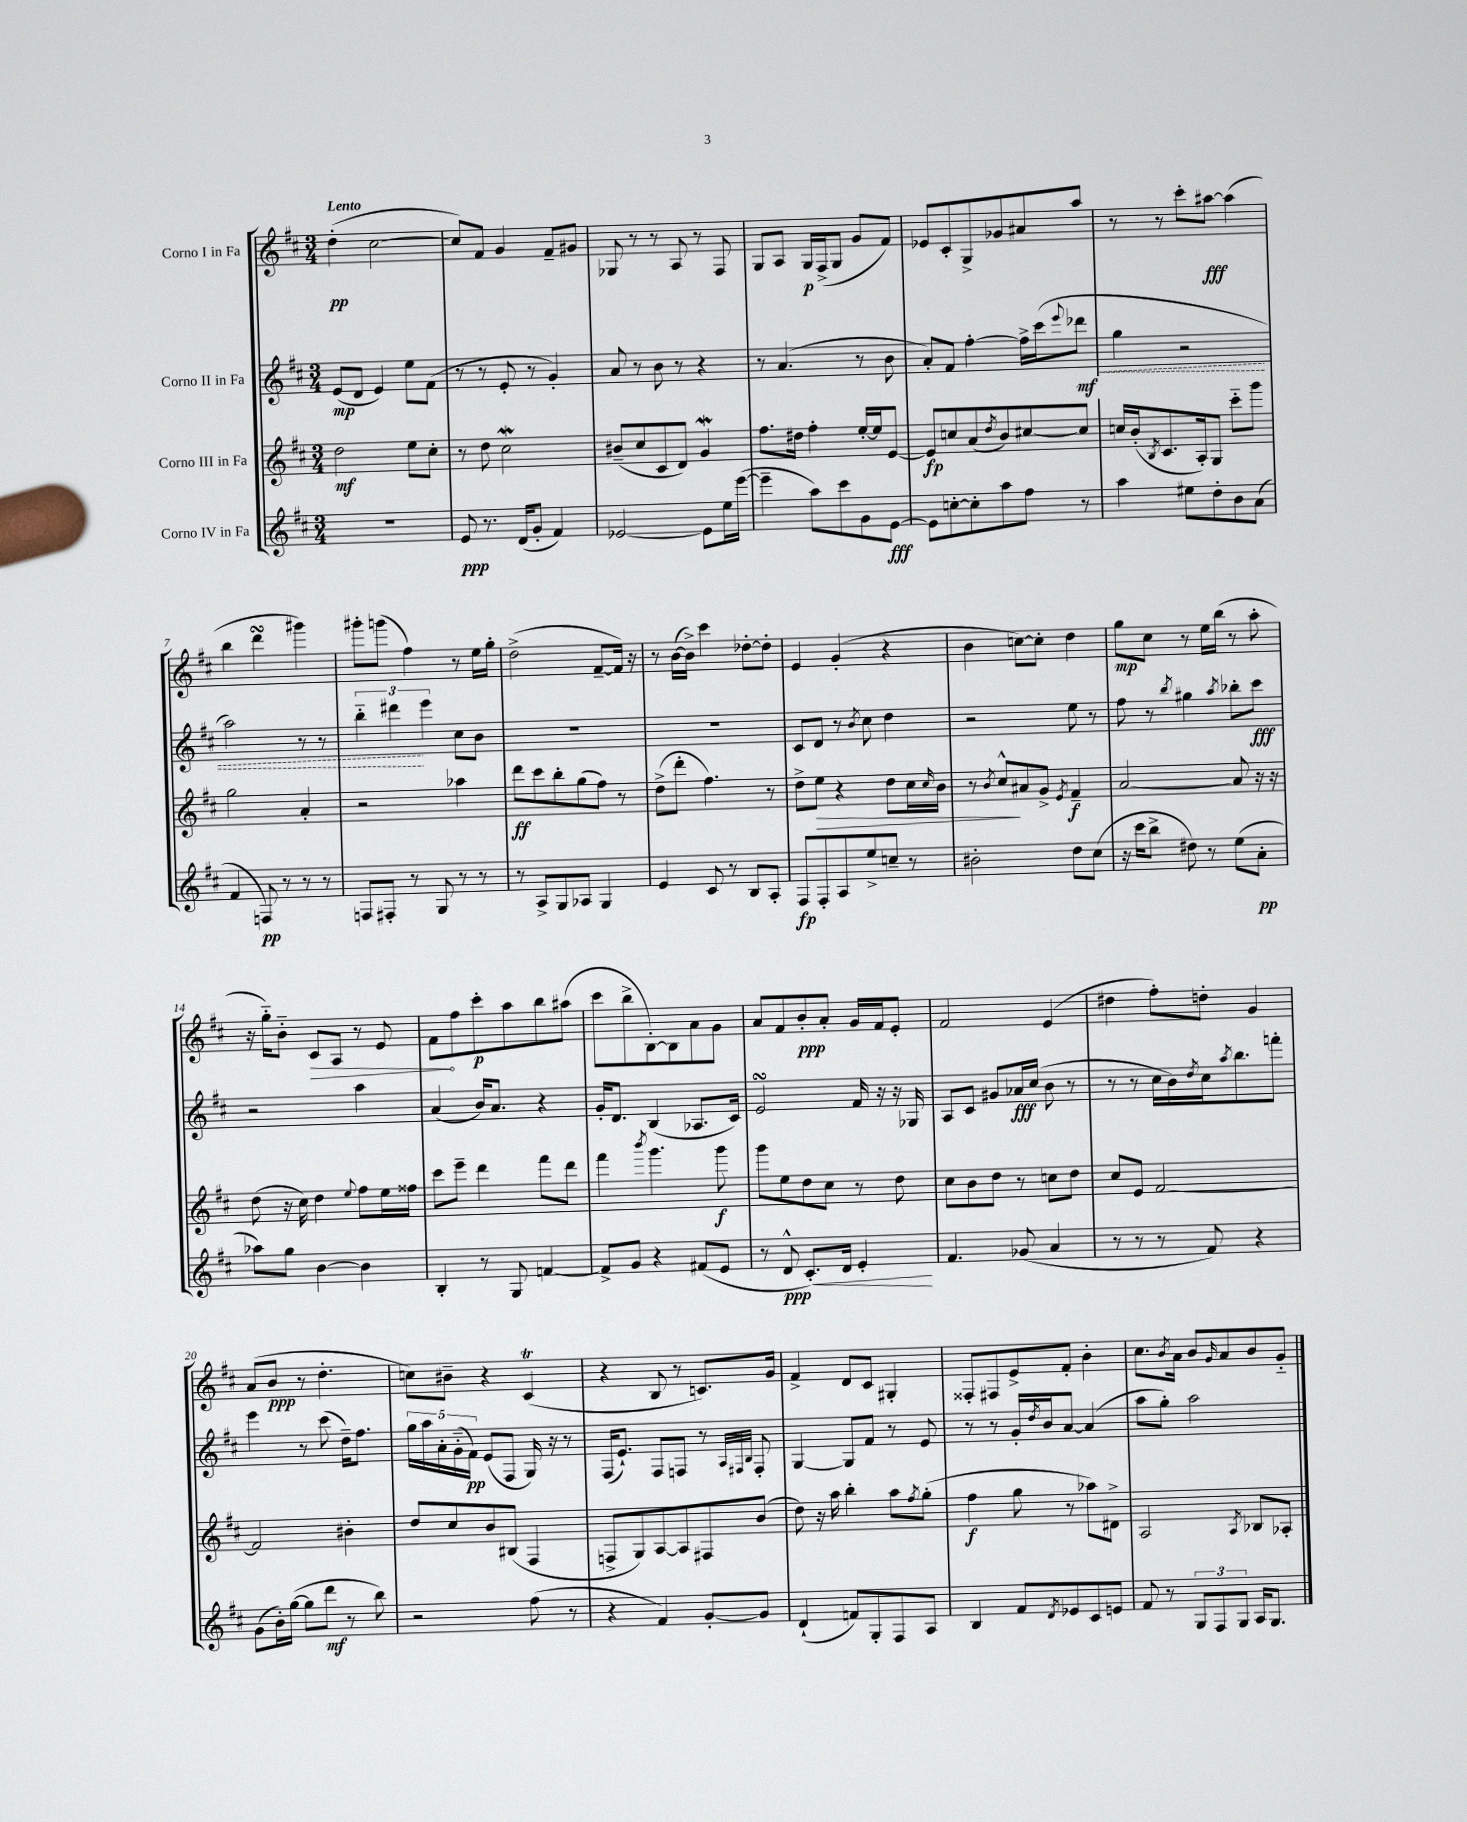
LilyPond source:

<<
\new StaffGroup <<
\new Staff = "s0" \with { instrumentName = "Corno I in Fa" } {
    \clef treble \key d \major \numericTimeSignature \time 3/4 \tempo "Lento"
    d''4-.\pp( cis''2~ |
    cis''8) fis'8 g'4 fis'8-- gis'8 |
    ges8 r8 r8 a8 r8 fis8 |
    g8 a8 g16\p fis16->( g8 g'8 fis'8) |
    ees'8 cis'8-. g8-> ges'8 ais'8 a''8 |
    r8 r8 cis'''8-. ais''8~\fff ais''4( |
    b''4 d'''4\turn gis'''4) |
    gis'''8-. g'''8( fis''4) r8 e''16 g''16-. |
    d''2->( fis'8~-- fis'16) r16 |
    r8 b'16~( b'16->) cis'''4 des''8~-. des''8-. |
    e'4 g'4-.( r4 |
    b'4 c''8~) c''8-. d''4 |
    g''8\mp cis''8 r8 e''16 b''16( r8 a''8-. |
    r16 g''16-_) b'8-_ \once \override Hairpin.circled-tip = ##t cis'8\> a8 r8 e'8 |
    fis'8\! fis''8 cis'''8-.\p a''8 b''8 ais''8( |
    cis'''8 b''8-> b8~-.) b8 a'8 g'8 |
    a'8 fis'8 b'8-.\ppp a'8-. g'16 fis'16 e'8-. |
    fis'2 e'4( |
    dis''4 fis''8-.) d''8-. g'4 |
    a'8( b'8\ppp r8 d''4.-. |
    c''8) bis'8-- r4 cis'4\trill( |
    r4 b8 r8 c'8.) g'16 |
    fis'4-> d'8 cis'8 gis4-. |
    fisis8-. fis8 e'8-> fis'8-. b'4-. |
    cis''8. \acciaccatura { b'8 } a'16 b'8 \grace { g'16 } a'8 b'8 g'8-_ \bar "|." |
}
\new Staff = "s1" \with { instrumentName = "Corno II in Fa" } {
    \clef treble \key d \major \numericTimeSignature \time 3/4
    e'8\mp( d'8 e'4) e''8 fis'8( |
    r8 r8 e'8-. r8 g'4-.) |
    a'8 r8 b'8 r8 r4 |
    r8 a'4.( r8 b'8 |
    a'8-.) fis'8 fis''4~-. fis''16-> cis'''16( \appoggiatura { e'''8 } \once \override Hairpin.style = #'dashed-line des'''8\mf\< |
    g''4 r2 |
    a''2) r8 r8 |
    \tuplet 3/2 { b''4-_ dis'''4\! e'''4 } cis''8 b'8 |
    R2. |
    R2. |
    cis'8 d'8 r8 \acciaccatura { b'8 } cis''8 d''4 |
    r2 e''8 r8 |
    fis''8 r8 \acciaccatura { b''8 } gis''4 \acciaccatura { a''8 } bes''8-. cis'''8\fff |
    r2 a''4 |
    a'4( b'16) a'8. r4 |
    g'16-. d'8. b4( aes8. cis'16) |
    e'2\turn fis'16 r16 r16 ges16 |
    a8 cis'8 gis'8 aes'16\fff cis''16( b'8 r8 |
    r8 r8 cis''16 b'16) \acciaccatura { d''8 } cis''16 \acciaccatura { a''8 } b''8. f'''8-. |
    e'''4 r8 cis'''8( d''16--) fis''8. |
    \tuplet 5/4 { g''16 a''16 a'16-. g'16-_( fis'16\pp) } e'8( fis8 g16) r16 r8 |
    fis16( e'8.-!) fis8 f8 r8 \grace { a32 fis32 b32 } fis8-. |
    g4~ g8 fis'8 r8 e'8 |
    r8 r8 g'16-. \acciaccatura { d''8 } b'16 a'8~ a'4( |
    a''8 g''8-.) a''2 \bar "|." |
}
\new Staff = "s2" \with { instrumentName = "Corno III in Fa" } {
    \clef treble \key d \major \numericTimeSignature \time 3/4
    d''2\mf e''8 cis''8-. |
    r8 d''8 cis''2\mordent |
    bis'8--( cis''8 cis'8 d'8) g'4\mordent |
    fis''8. dis''16 fis''4-. e''16~-. e''16 e'8~ |
    e'8\fp c''8 a'8( \acciaccatura { d''8 } b'8) cis''8~ cis''8 |
    c''16 b'16-.( \acciaccatura { b8 } cis'8. a16-.) g8 cis'''8-_ g'''8 |
    g''2 a'4-. |
    r2 aes''4 |
    d'''8\ff cis'''8 b''8-. g''8( fis''8) r8 |
    d''8->( d'''8-. fis''4.) r8 |
    d''8-> e''8\> r4 d''8 cis''16 \grace { cis''16 } b'16 |
    r8 \acciaccatura { b'8 } cis''8-^\! ais'8 g'8-> \acciaccatura { e'8 } fis'4--\f |
    a'2~ a'8 r16 r16 |
    d''8( r16 cis''16) d''4 \appoggiatura { e''8 } fis''8 e''16 fisis''16 |
    cis'''8 e'''8-- d'''4 fis'''8 d'''8 |
    fis'''4 \acciaccatura { b'''8 } g'''4. g'''8\f |
    g'''8 e''8 d''8 cis''8 r8 d''8 |
    cis''8 b'8 d''8 r8 c''8 d''8 |
    cis''8 e'8 fis'2~ |
    fis'2 bis'4-. |
    d''8 cis''8 b'8 bis8( fis4 |
    f8-> g8) a8~ a8 fis8 b'8( |
    d''8) r16 a''16 b''4-. a''8 \acciaccatura { fis''8 } g''8-.( |
    fis''4\f g''8 r8 aes''8) dis'8-> |
    a2 \acciaccatura { a8 } bes8 aes8-. \bar "|." |
}
\new Staff = "s3" \with { instrumentName = "Corno IV in Fa" } {
    \clef treble \key d \major \numericTimeSignature \time 3/4
    R2. |
    e'8\ppp r8. d'16( g'8-. fis'4) |
    ees'2~ ees'8 e''16 e'''16~( |
    e'''4-- a''8) cis'''8 g'8 e'8~\fff |
    e'8 c''8~-. c''8-. a''8 fis''8 r8 |
    a''4 eis''8 d''8-. b'8 a'8( |
    fis'4 f8\pp) r8 r8 r8 |
    f8 fis8-. r8 g8 r8 r8 |
    r8 a8-> g8 aes8 g4 |
    e'4 cis'8 r8 b8 a8-. |
    fis8\fp fis8-. a8 e''8-> c''8-- r8 |
    bis'2-. d''8 cis''8( |
    r16 cis'''16 b''8-> dis''8) r8 e''8( a'8-.\pp |
    aes''8) g''8 b'4~ b'4 |
    b4-. r8 g8 f'4~ |
    f'8-> g'8 r4 fis'8( e'8 |
    r8 d'8-^\ppp\< cis'8.-.) d'16 e'4-.\! |
    fis'4. ges'8( a'4 |
    r8 r8 r8 fis'8) r4 |
    g'8( b'16-.) g''16~( g''8 d'''8\mf r8 b''8) |
    r2 fis''8( r8 |
    r4 fis'4) g'8~-. g'8 |
    d'4-!( f'8) g8-. fis8 a8 |
    b4 fis'8 \acciaccatura { d'8 } ees'8 cis'8 e'8 |
    fis'8 r8 \tuplet 3/2 { g8 fis8 g8 } a16 g8. \bar "|." |
}
>>
>>
